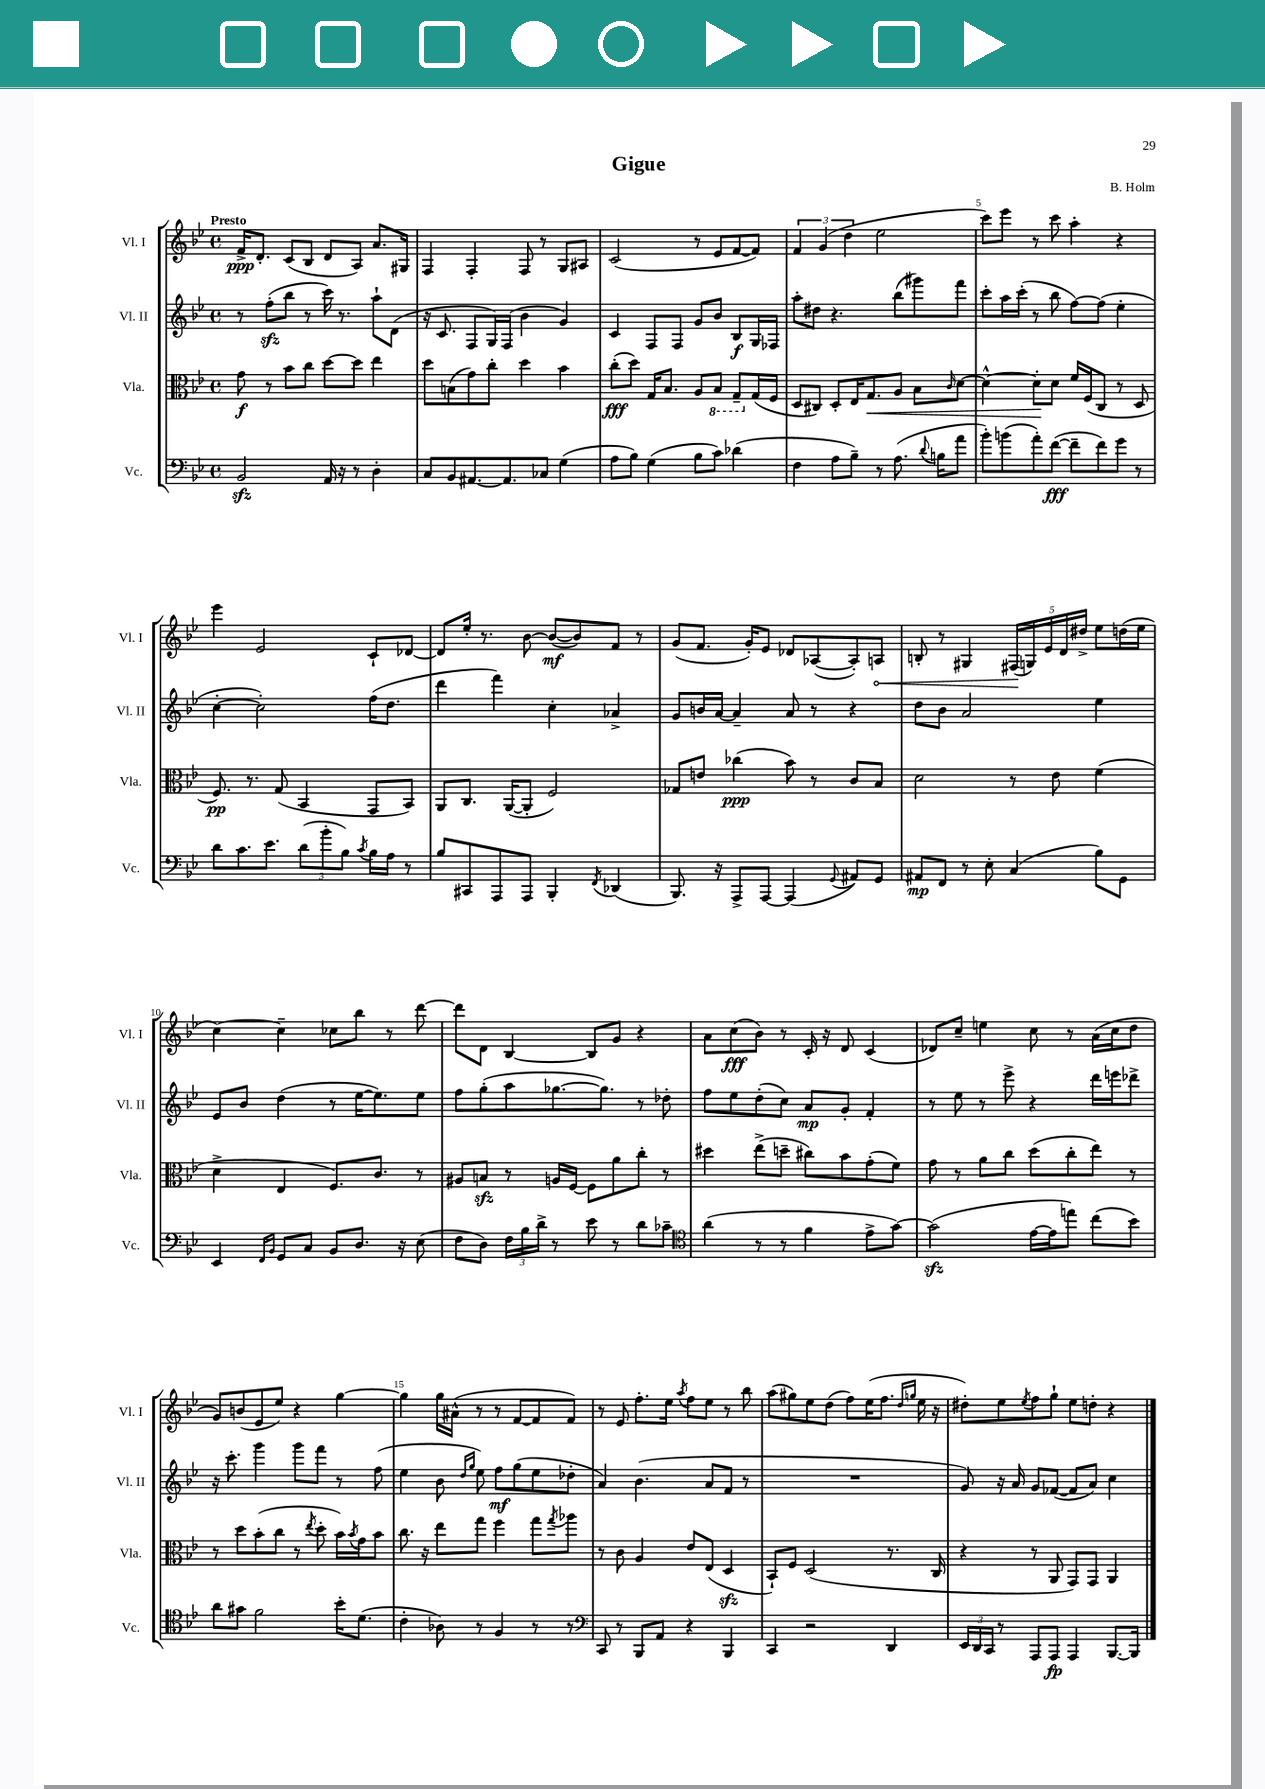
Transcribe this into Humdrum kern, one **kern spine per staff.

**kern	**dynam	**kern	**dynam	**kern	**dynam	**kern	**dynam
*part4	*part4	*part3	*part3	*part2	*part2	*part1	*part1
*staff4	*staff4	*staff3	*staff3	*staff2	*staff2	*staff1	*staff1
*I"Vc.	*	*I"Vla.	*	*I"Vl. II	*	*I"Vl. I	*
*I'Vc.	*	*I'Vla.	*	*I'Vl. II	*	*I'Vl. I	*
*clefF4	*	*clefC3	*	*clefG2	*	*clefG2	*
*k[b-e-]	*	*k[b-e-]	*	*k[b-e-]	*	*k[b-e-]	*
*M4/4	*	*M4/4	*	*M4/4	*	*M4/4	*
*met(c)	*	*met(c)	*	*met(c)	*	*met(c)	*
=1	=1	=1	=1	=1	=1	=1	=1
!	!	!	!	!	!	!LO:TX:a:B:t=Presto	!
2BB-zz/	.	8g\	f	8r	.	16f^/KL	ppp
.	.	.	.	.	.	8.d'/J	.
.	.	8r	.	(8ffzz'\L	.	.	.
.	.	8b-\L	.	8bb-\J	.	(8c/L	.
.	.	8cc\J	.	8r	.	8B-/J	.
16AA/	.	[8dd\L	.	16ccc\)	.	8d/L	.
16r	.	.	.	8.r	.	.	.
8r	.	8dd\J]	.	.	.	8A/J)	.
4D'\	.	4ee-\	.	8aa`\L	.	8.a/L	.
.	.	.	.	(8d\J	.	.	.
.	.	.	.	.	.	16G#X/Jk	.
=2	=2	=2	=2	=2	=2	=2	=2
8C/L	.	8dd\L	.	16r	.	4F/	.
.	.	.	.	8.c/	.	.	.
8BB-/	.	(8Bn\	.	.	.	.	.
[8.AA#X/	.	8g\)	.	8F/L	.	4F'/	.
.	.	8cc'\J	.	16G/L)	.	.	.
8.AA#/]	.	.	.	(16F/JJ	.	.	.
.	.	4dd\	.	4b-\	.	8F/	.
8C-X/J	.	.	.	.	.	8r	.
(4G\	.	4b-\	.	4g/)	.	8G/L	.
.	.	.	.	.	.	8A#X/J	.
=3	=3	=3	=3	=3	=3	=3	=3
8A\L	.	(8cc'\L	fff	4c/	.	(2c/	.
8B-\J)	.	8dd\J)	.	.	.	.	.
(4G\	.	16G/KL	.	8F/L	.	.	.
.	.	8.B-/J	.	.	.	.	.
.	.	.	.	8F/J	.	.	.
8B-\L	.	8A/L	.	8g/L	.	8r	.
*	*	*8ba	*	*	*	*	*
8c\J)	.	8BB-/J	.	8b-/J	.	8e-/L	.
(4d-X\	.	8GG~/L	.	8B-/L	f	[8f/	.
*	*	*X8ba	*	*	*	*	*
.	.	(16G/L	.	16G/L	.	8f/J])	.
.	.	16F/JJ	.	16F-X/JJ	.	.	.
=4	=4	=4	=4	=4	=4	=4	=4
4F\	.	8D/L	.	8aa'\L	.	6f/	.
.	.	8C#X/J)	.	8dd#X\J	.	.	.
.	.	.	.	.	.	(6g/	.
8A\L	.	8D'/L	.	4.r	.	.	.
.	.	.	.	.	.	6dd\	.
8B-~\J)	.	16E-/K	.	.	.	.	.
!	!	!	!LO:HP:b	!	!	!	!
.	.	8.G/	<	.	.	.	.
8r	.	.	.	.	.	2ee-\	.
(8.A\	.	8A/J	.	(8bb-\L	.	.	.
.	.	8B-\L	.	8ggg#X\)	.	.	.
8qqd/	.	.	.	.	.	.	.
16Bn\KL	.	.	.	.	.	.	.
.	.	16qqc/	.	.	.	.	.
8a\J	.	[8d\J	.	8fff\J	.	.	.
=5	=5	=5	=5	=5	=5	=5	=5
8b-'\L)	.	4d^^\_	.	8ccc'\L	.	8ccc\L)	.
(8bn\	.	.	.	16aa\L	.	8eee-\J	.
.	.	.	.	(16ccc'\JJ	.	.	.
8a'\)	.	8d'\L]	.	8r	.	8r	.
([8f\J	fff	8d\J	[	8bb-\	.	8ccc\	.
8f~\L]	.	16f/LL	.	[8ff\L)	.	4aa'\	.
.	.	(16F/J	.	.	.	.	.
8f\)	.	8C/J	.	(8ff\J]	.	.	.
8g\J	.	8r	.	4ee-'\	.	4r	.
8r	.	8D/	.	.	.	.	.
!!LO:LB:g=z
=6	=6	=6	=6	=6	=6	=6	=6
8d\L	.	8.F/)	pp	[4cc'\	.	4eee-\	.
8.c\	.	.	.	.	.	.	.
.	.	8.r	.	.	.	.	.
.	.	.	.	2cc'\])	.	2e-/	.
8.e-\J	.	.	.	.	.	.	.
.	.	(8G/	.	.	.	.	.
(12d\L	.	4BB-/	.	.	.	.	.
12b-'\	.	.	.	.	.	.	.
12B-\J)	.	.	.	.	.	.	.
8qc/	.	.	.	.	.	.	.
16B-\LL	.	8GG/L	.	(16ff\KL	.	8c`/L	.
16A\JJ	.	.	.	8.dd\J	.	.	.
8r	.	8BB-/J)	.	.	.	[8d-X/J	.
=7	=7	=7	=7	=7	=7	=7	=7
8B-/L	.	8AA/L	.	4ddd\	.	8d-/L]	.
8CC#X/	.	8.C/J	.	.	.	16ee-'/Jk	.
.	.	.	.	.	.	8.r	.
8AAA/	.	.	.	4fff\)	.	.	.
.	.	([16AA/KL	.	.	.	.	.
8AAA/J	.	8AA'/J]	.	.	.	[8b-\	.
4BBB-'/	.	2F/)	.	4cc'\	.	(8b-/L_	mf
.	.	.	.	.	.	8b-/])	.
8qFF/	.	.	.	.	.	.	.
(4DD-X/	.	.	.	4a-X^/	.	8f/J	.
.	.	.	.	.	.	8r	.
=8	=8	=8	=8	=8	=8	=8	=8
8.BBB-/)	.	8G-X/L	.	8g/L	.	(8g/L	.
.	.	8en/J	.	16bn/L	.	8.f/J	.
16r	.	.	.	[16a/JJ	.	.	.
8AAA^/L	.	(4cc-X\	ppp	4a~/]	.	.	.
.	.	.	.	.	.	16g'/KL)	.
[8AAA/J	.	.	.	.	.	8e-/J	.
(4AAA/]	.	8b-\)	.	8a/	.	8d-X/L	.
.	.	8r	.	8r	.	([8A-X/	.
8qqGG/	.	.	.	.	.	.	.
8AA#X/L)	.	8c/L	.	4r	.	8A-'/])	.
!	!	!	!	!	!	!	!LO:HP:b
8GG/J	.	8B-/J	.	.	.	8An/J	<
=9	=9	=9	=9	=9	=9	=9	=9
8AA#X/L	mp	2d\	.	8dd\L	.	8Bn'/	.
8FF/J	.	.	.	8b-\J	.	8r	.
8r	.	.	.	2a/	.	4G#X/	.
8E-'\	.	.	.	.	.	.	.
(4C/	.	8r	.	.	.	(20F#X/LL	.
.	.	.	.	.	.	20Gn/)	[
.	.	.	.	.	.	20e-/	.
.	.	8e-\	.	.	.	.	.
.	.	.	.	.	.	20d/	.
.	.	.	.	.	.	20dd#X^/JJ	.
8B-\L)	.	(4f\	.	4ee-\	.	8ee-\L	.
8GG\J	.	.	.	.	.	(16ddn\L	.
.	.	.	.	.	.	16ee-\JJ	.
!!LO:LB:g=z
=10	=10	=10	=10	=10	=10	=10	=10
4EE-/	.	4d^\	.	8e-/L	.	[4cc\)	.
.	.	.	.	8b-/J	.	.	.
16qqFF/LL	.	.	.	.	.	.	.
16qqBB-/JJ	.	.	.	.	.	.	.
8GG/L	.	4E-/	.	(4dd\	.	4cc~\]	.
8C/J	.	.	.	.	.	.	.
8BB-/L	.	8.F/L)	.	8r	.	8cc-X\L	.
8.D/J	.	.	.	[16ee-\KL	.	8bb-\J	.
.	.	8.c/J	.	8.ee-\])	.	.	.
.	.	.	.	.	.	8r	.
16r	.	.	.	.	.	.	.
(8E-\	.	8r	.	8ee-\J	.	[8ddd\	.
=11	=11	=11	=11	=11	=11	=11	=11
8F\L	.	8A#X/L	.	8ff\L	.	8ddd\L]	.
8D\J)	.	8Bnzz/J	.	(8gg'\	.	8d\J	.
24F\LL	.	8r	.	8aa\	.	[4B-/	.
24B-\	.	.	.	.	.	.	.
24d^\JJ	.	.	.	.	.	.	.
8r	.	16An/LL	.	[8.gg-X\	.	.	.
.	.	[16F/JJ	.	.	.	.	.
8e-\	.	8F\L]	.	.	.	8B-/L]	.
.	.	.	.	8.gg-\J])	.	.	.
8r	.	8a\	.	.	.	8g/J	.
8d\L	.	8cc'\J	.	8r	.	4r	.
8c-X~\J	.	8r	.	8dd-X'\	.	.	.
=12	=12	=12	=12	=12	=12	=12	=12
*clefC4	*	*	*	*	*	*	*
(4a\	.	4dd#X\	.	8ff\L	.	8a\L	.
.	.	.	.	8ee-\	.	(8cc\	fff
8r	.	(8ee-^\L	.	(8dd'\	.	8b-\J)	.
8r	.	8ddn~\J	.	8cc\J)	.	8r	.
4f\	.	8cc#X\L)	.	8a/L	mp	16c'/	.
.	.	.	.	.	.	16r	.
.	.	8b-\	.	8g'/J	.	8d/	.
8e-^\L	.	(8g'\	.	4f'/	.	(4c/	.
[8g\J)	.	8f\J)	.	.	.	.	.
=13	=13	=13	=13	=13	=13	=13	=13
(2gzz\]	.	8g\	.	8r	.	8d-X/L)	.
.	.	8r	.	8ee-\	.	8cc~/J	.
.	.	8a\L	.	8r	.	4een\	.
.	.	8cc\J	.	8eee-^\	.	.	.
[16e-\LL	.	(8dd\L	.	4r	.	8cc\	.
16e-\J]	.	.	.	.	.	.	.
8een\J)	.	8cc'\	.	.	.	8r	.
(8cc\L	.	8ee-\J)	.	16ddd\LL	.	(16a\LL	.
.	.	.	.	16eeen\J	.	16cc\J	.
8b-\J)	.	8r	.	8ddd-X^\J	.	8dd\J	.
!!LO:LB:g=z
=14	=14	=14	=14	=14	=14	=14	=14
8a\L	.	8r	.	16r	.	8g/L)	.
.	.	.	.	8.ccc'\	.	.	.
8g#X\J	.	8dd\L	.	.	.	(8bn/	.
2f\	.	(8b-'\	.	4ggg\	.	8e-/	.
.	.	8cc\J	.	.	.	8ee-/J)	.
.	.	8r	.	8ggg\L	.	4r	.
.	.	8qee-/	.	.	.	.	.
.	.	8dd'\	.	8fff\J	.	.	.
16b-'\KL	.	16b-\LL)	.	8r	.	[4gg\	.
.	.	8qb-/	.	.	.	.	.
(8.d\J	.	16g\J	.	.	.	.	.
.	.	8b-\J	.	(8ff\	.	.	.
=15	=15	=15	=15	=15	=15	=15	=15
4c'\	.	8.cc\	.	4ee-\	.	4gg\]	.
.	.	16r	.	.	.	.	.
8A-X\)	.	8ee-\L	.	8b-\	.	16gg\LL	.
.	.	.	.	.	.	(16a#X^^\JJ	.
.	.	.	.	16qqdd/LL	.	.	.
.	.	.	.	16qqgg/JJ	.	.	.
8r	.	8gg\J	.	8ee-\)	.	8r	.
4F/	.	4ff\	.	8ff\L	mf	8r	.
.	.	.	.	(8gg\	.	[8f/L	.
8r	.	8gg\L	.	8ee-\	.	8f/]	.
.	.	8qgg/	.	.	.	.	.
8r	.	8aa-X\J	.	8dd-X'\J	.	8f/J)	.
=16	=16	=16	=16	=16	=16	=16	=16
*clefF4	*	*	*	*	*	*	*
8CC/	.	8r	.	4a/)	.	8r	.
8r	.	8c\	.	.	.	8e-/	.
8BBB-/L	.	4A/	.	(4.b-\	.	8.ff'\L	.
8AA/J	.	.	.	.	.	.	.
.	.	.	.	.	.	16ee-\Jk	.
.	.	.	.	.	.	8qaa/	.
4r	.	8e-/L	.	.	.	8ff\L	.
.	.	(8E-/J	.	8a/L	.	8ee-\J	.
4BBB-/	.	4Dzz/	.	8f/J	.	8r	.
.	.	.	.	8r	.	8bb-\	.
=17	=17	=17	=17	=17	=17	=17	=17
4CC/	.	8BB-`/L)	.	1r	.	(8aa\L	.
.	.	8F/J	.	.	.	8gg#X\)	.
2r	.	(2D/	.	.	.	8ee-\	.
.	.	.	.	.	.	(8dd\J	.
.	.	.	.	.	.	8ff\L)	.
.	.	.	.	.	.	(16ee-\K	.
.	.	.	.	.	.	8.ff\J	.
4DD/	.	8.r	.	.	.	.	.
.	.	.	.	.	.	16qqdd/LL	.
.	.	.	.	.	.	16qqggn/JJ	.
.	.	.	.	.	.	16ee-\	.
.	.	16C/	.	.	.	16r	.
=18	=18	=18	=18	=18	=18	=18	=18
24EE-/LL	.	4r	.	8g/)	.	8dd#X'\L)	.
24DD/	.	.	.	.	.	.	.
24CC/JJ	.	.	.	.	.	.	.
8r	.	.	.	16r	.	8ee-\	.
.	.	.	.	16a/	.	.	.
.	.	.	.	.	.	8qee-/	.
8AAA/L	.	8r	.	8g/L	.	8ff\	.
8AAA/J	fp	8AA/	.	([8f-X/J	.	8gg`\J	.
4AAA/	.	8GG/L)	.	8f-/L]	.	8ee-\L	.
.	.	8GG/J	.	8a/J)	.	8ddn'\J	.
[8.BBB-/L	.	4AA/	.	4cc\	.	4r	.
16BBB-/Jk]	.	.	.	.	.	.	.
==	==	==	==	==	==	==	==
*-	*-	*-	*-	*-	*-	*-	*-
